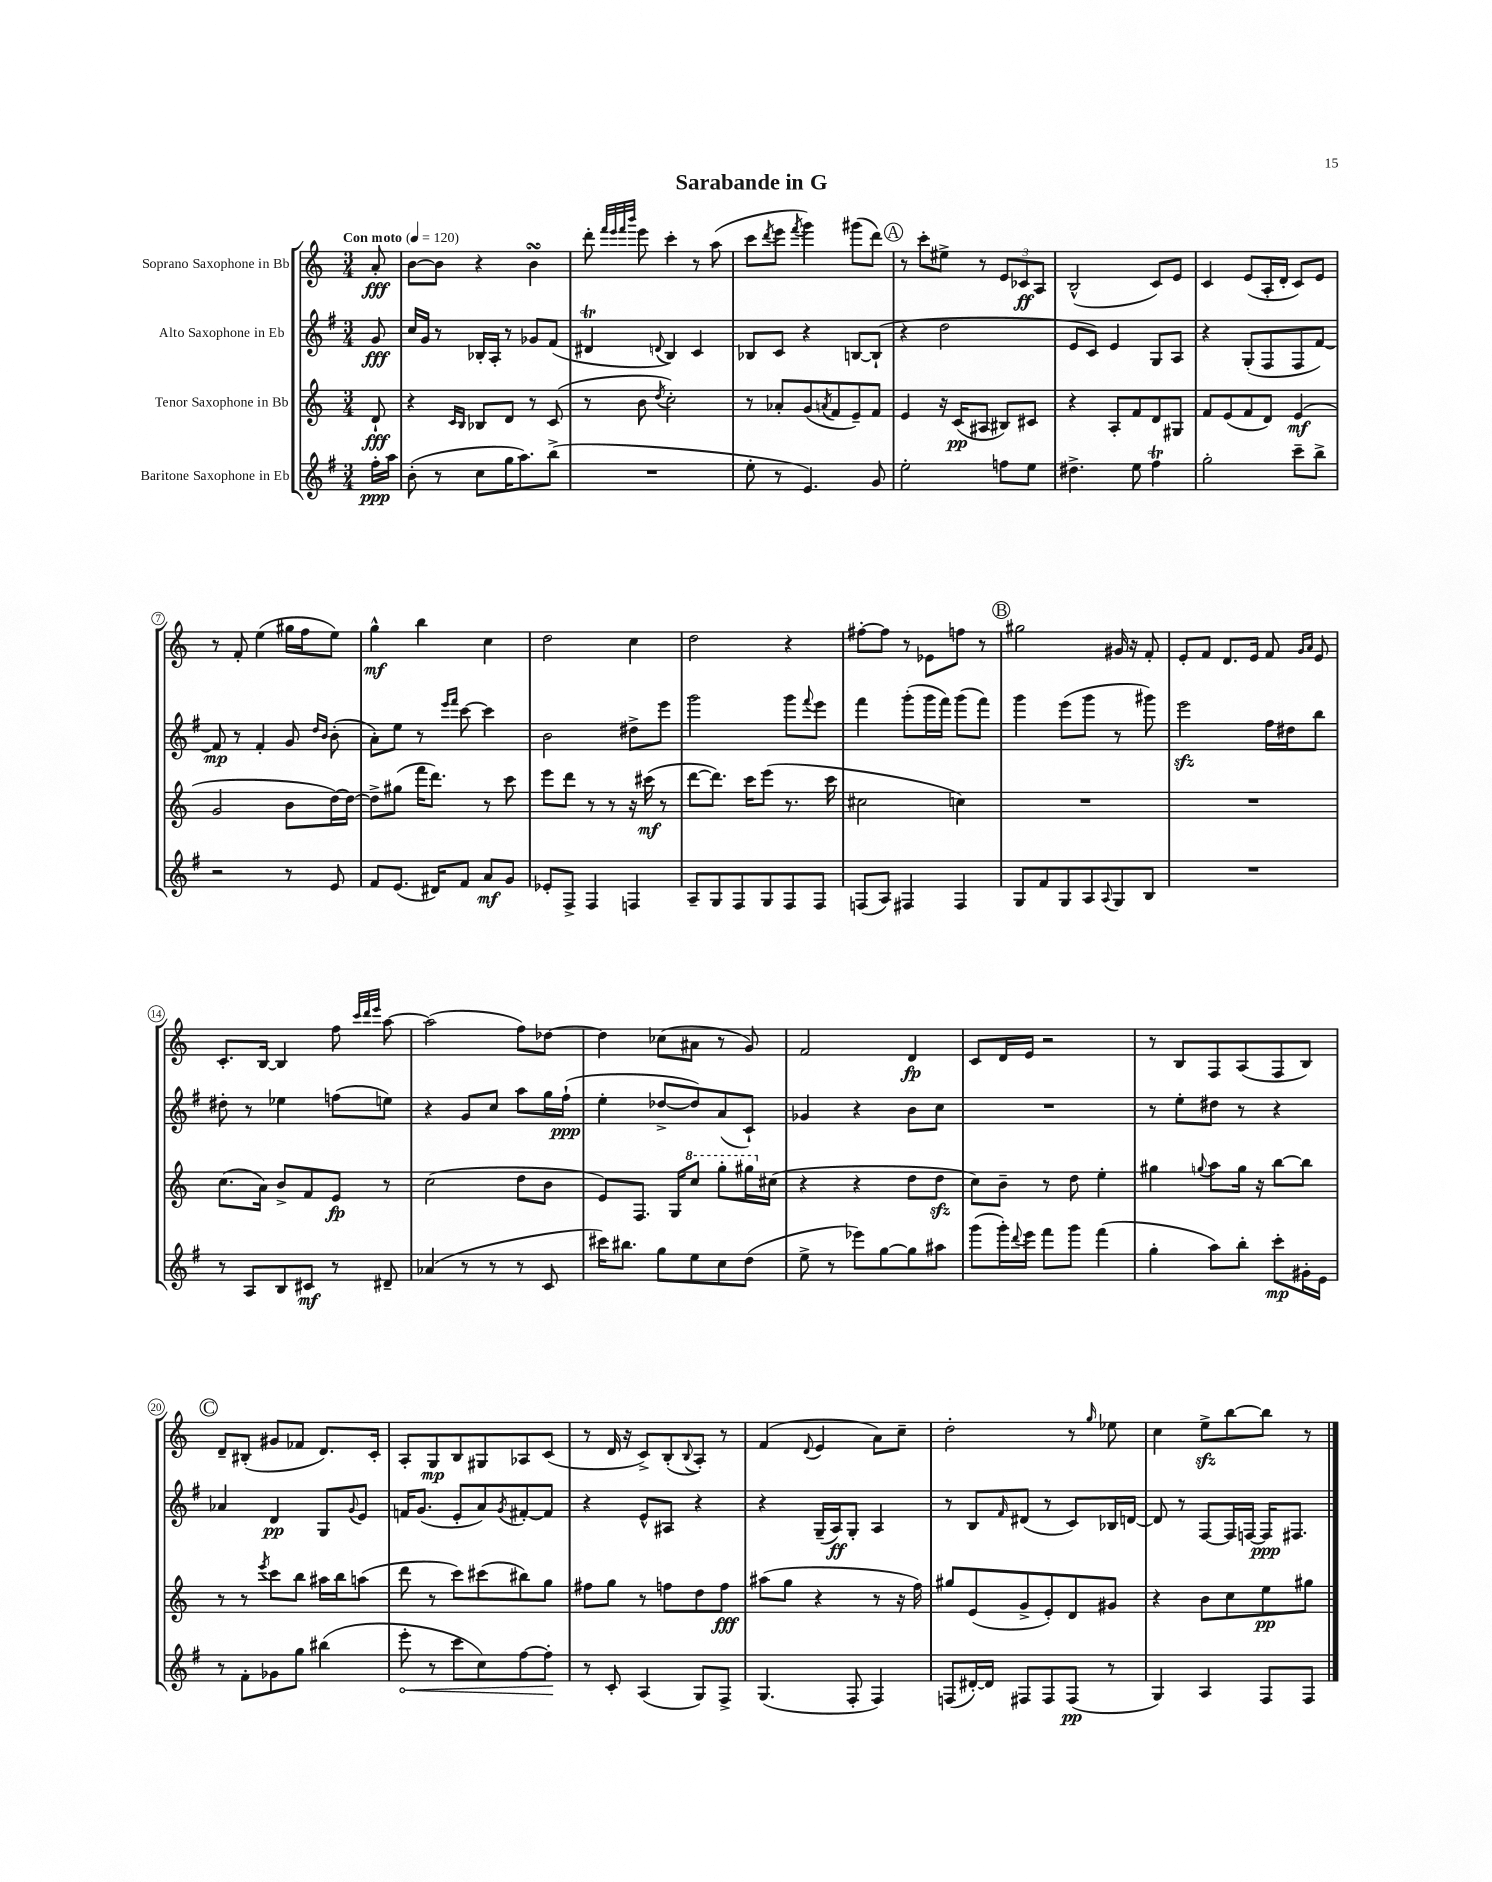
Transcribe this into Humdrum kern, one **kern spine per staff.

**kern	**kern	**kern	**kern
*staff4	*staff3	*staff2	*staff1
*clefG2	*clefG2	*clefG2	*clefG2
*k[f#]	*k[]	*k[f#]	*k[]
*M3/4	*M3/4	*M3/4	*M3/4
*MM120	*MM120	*MM120	*MM120
16ff#'	8d`	8g	8a'
16aa	.	.	.
=	=	=	=
(8b'	4r	16cc	[8b
.	.	16g	.
8r	.	8r	8b]
.	16qqc	.	.
.	16qqB	.	.
8cc	8B-	16B-'	4r
.	.	16A'	.
16gg	8d	8r	.
8.aa)	.	.	.
.	8r	8g-	4b
(8bb^	(8c	(8f#	.
=	=	=	=
2.r	8r	4d#	8ddd'
.	.	.	32qqfff
.	.	.	32qqeee
.	.	.	32qqfff
.	.	.	32qqbbb
.	8b	.	8eee
.	8qdd	8qqd	.
.	2cc')	4B)	4ccc'
.	.	4c	8r
.	.	.	(8aa
=	=	=	=
8ee'	8r	8B-	8ccc
.	.	.	8qddd
8r	8a-'	8c	8eee
.	.	.	8qfff
4.e)	(8g	4r	4ggg)
.	8qa	.	.
.	8f	.	.
.	8e~)	[8B	(8ggg#
8g	8f	(8B`]	8ddd)
=	=	=	=
2ee'	4e	4r	8r
.	.	.	8ccc'
.	16r	2dd	8ee#^
.	(16c	.	.
.	8A#	.	8r
8ff	8B#)	.	12e
.	.	.	12c-
8ee	8c#	.	.
.	.	.	12A
=	=	=	=
4.dd#^	4r	8e	(2B^^
.	.	8c)	.
.	8A'	4e	.
8ee	8f	.	.
4ff#	8d	8G	8c)
.	8G#	8A	8e
=	=	=	=
2gg'	8f	4r	4c
.	(8e	.	.
.	8f	(8G'	(8e
.	8d)	8F#	16A'
.	.	.	16d'
8ccc~	(4e	8F#	8c)
8bb^	.	[8f#)	8e
=	=	=	=
2r	2g	8f#]	8r
.	.	8r	8f'
.	.	4f#'	(4ee
8r	8b	8g	16gg#
.	.	.	16ff
.	.	16qqdd	.
.	.	16qqb	.
8e	[16dd)	(8b'	8ee)
.	16dd_	.	.
=	=	=	=
8f#	8dd^]	8a')	4gg^^
(8.e	(8gg#	8ee	.
.	16fff	8r	4bb
16d#)	8.ddd)	.	.
.	.	16qqeee	.
.	.	16qqfff#	.
8f#	.	[8ccc	.
8a	8r	4ccc]	4cc
8g	8ccc	.	.
=	=	=	=
8e-'	8eee	2b	2dd
8F#^	8ddd	.	.
4F#	8r	.	.
.	8r	.	.
4F	16r	8dd#^	4cc
.	(16ccc#	.	.
.	8r	8eee	.
=	=	=	=
8A~	[8ddd	2ggg	2dd
8G	8.ddd])	.	.
8F#	.	.	.
.	16ccc	.	.
8G	(8eee	.	.
8F#	8.r	8ggg	4r
.	.	8qqfff#	.
8F#	.	8eee	.
.	16ccc	.	.
=	=	=	=
(8F	2cc#	4fff#	[8ff#'
8A)	.	.	8ff#]
4F#	.	(8ggg'	8r
.	.	16ggg	8e-
.	.	16fff#)	.
4F#	4cc)	(8ggg	8ff
.	.	8fff#)	8r
=	=	=	=
8G	2.r	4ggg	2gg#
8f#	.	.	.
8G	.	(8eee	.
8A	.	8ggg	.
8qqA	.	.	.
8G	.	8r	16g#
.	.	.	16r
8B	.	8ggg#)	8f'
=	=	=	=
2.r	2.r	2eee	8e'
.	.	.	8f
.	.	.	8.d
.	.	.	16e
.	.	16ff#	8f
.	.	16dd#	.
.	.	.	16qqg
.	.	.	16qqa
.	.	8bb	8e
=	=	=	=
8r	(8.cc	8dd#'	8.c'
8A	.	8r	.
.	16a)	.	[16B
8B	8b^	4ee-	4B]
8c#	8f	.	.
8r	8e	(8ff	8ff
.	.	.	32qqccc
.	.	.	32qqddd
.	.	.	32qqeee
8d#~	8r	8ee)	[8aa
=	=	=	=
(4a-	(2cc	4r	(2aa]
8r	.	8g	.
8r	.	8cc	.
8r	8dd	8aa	8ff)
8c	8b	16gg	[8dd-
.	.	(16ff#`	.
=	=	=	=
16ccc#)	8e)	4ee'	4dd-]
8.bb#	.	.	.
.	8.F	.	.
8gg	.	[8dd-^	(8cc-
.	16G	.	.
8ee	8ccc	8dd-])	8a#
8cc	8ggg'	(8a	8r
(8dd	16ggg#	8c`)	8g)
.	(16cc#	.	.
=	=	=	=
8ee^	4r	4g-	2f
8r	.	.	.
8eee-)	4r	4r	.
[8gg	.	.	.
8gg]	8dd	8b	4d
8aa#	8dd	8cc	.
=	=	=	=
(8ggg	8cc)	2.r	8c
16ggg')	8b~	.	16d
8qqddd	.	.	.
16eee	.	.	16e
8fff#	8r	.	2r
8ggg	8dd	.	.
(4fff#	4ee'	.	.
=	=	=	=
4gg'	4gg#	8r	8r
.	.	8ee'	8B
.	8qqgg	.	.
8aa)	8aa	8dd#	8F
8bb'	16gg	8r	(8A
.	16r	.	.
8ccc'	[8bb	4r	8F
16g#'	8bb]	.	8B)
16e	.	.	.
=	=	=	=
8r	8r	4a-	8d~
8f#'	8r	.	(8B#'
.	8qeee	.	.
8g-	8ccc	4d	8g#
8gg	8bb	.	8f-
(4bb#	16aa#	8G	8.d)
.	16bb	.	.
.	.	8qqg	.
.	(8aa	8e	.
.	.	.	16c'
=	=	=	=
8eee'	8ddd	16f	8A'
.	.	(8.g	.
8r	8r	.	8G
8ccc	8ccc)	8e'	8B
8cc)	(8ccc#	8a)	8G#
.	.	8qg	.
[8ff#	8bb#)	[8f#'	8A-
8ff#']	8gg	8f#]	(8c
=	=	=	=
8r	8ff#	4r	8r
8c'	8gg	.	16d
.	.	.	16r
(4A	8r	8e^^	8c^)
.	8ff	8A#	(8B'
.	.	.	8qqB
8G)	8dd	4r	8A')
8F#^	8ff	.	8r
=	=	=	=
(4.G	(8aa#	4r	(4f
.	8gg	.	.
.	.	.	8qqd
.	4r	(16G~	4e
.	.	16A)	.
8F#'	.	8G'	.
4F#)	8r	4A	8a)
.	16r	.	8cc~
.	16ff)	.	.
=	=	=	=
(8F	8gg#	8r	2dd'
[16d#')	(8e	8B	.
16d#]	.	.	.
.	.	16qqf#	.
8F#	8g^	(8d#	.
8F#	8e')	8r	.
(8F#	8d	8c)	8r
.	.	.	16qqgg
8r	8g#	16B-	8ee-
.	.	[16d	.
=	=	=	=
4G)	4r	8d]	4cc
.	.	8r	.
4A	8b	[8F#	8ee^
.	8cc	16F#]	[8bb
.	.	[16F	.
8F#	8ee	16F]	8bb]
.	.	8.F#	.
8F#	8gg#	.	8r
==	==	==	==
*-	*-	*-	*-
